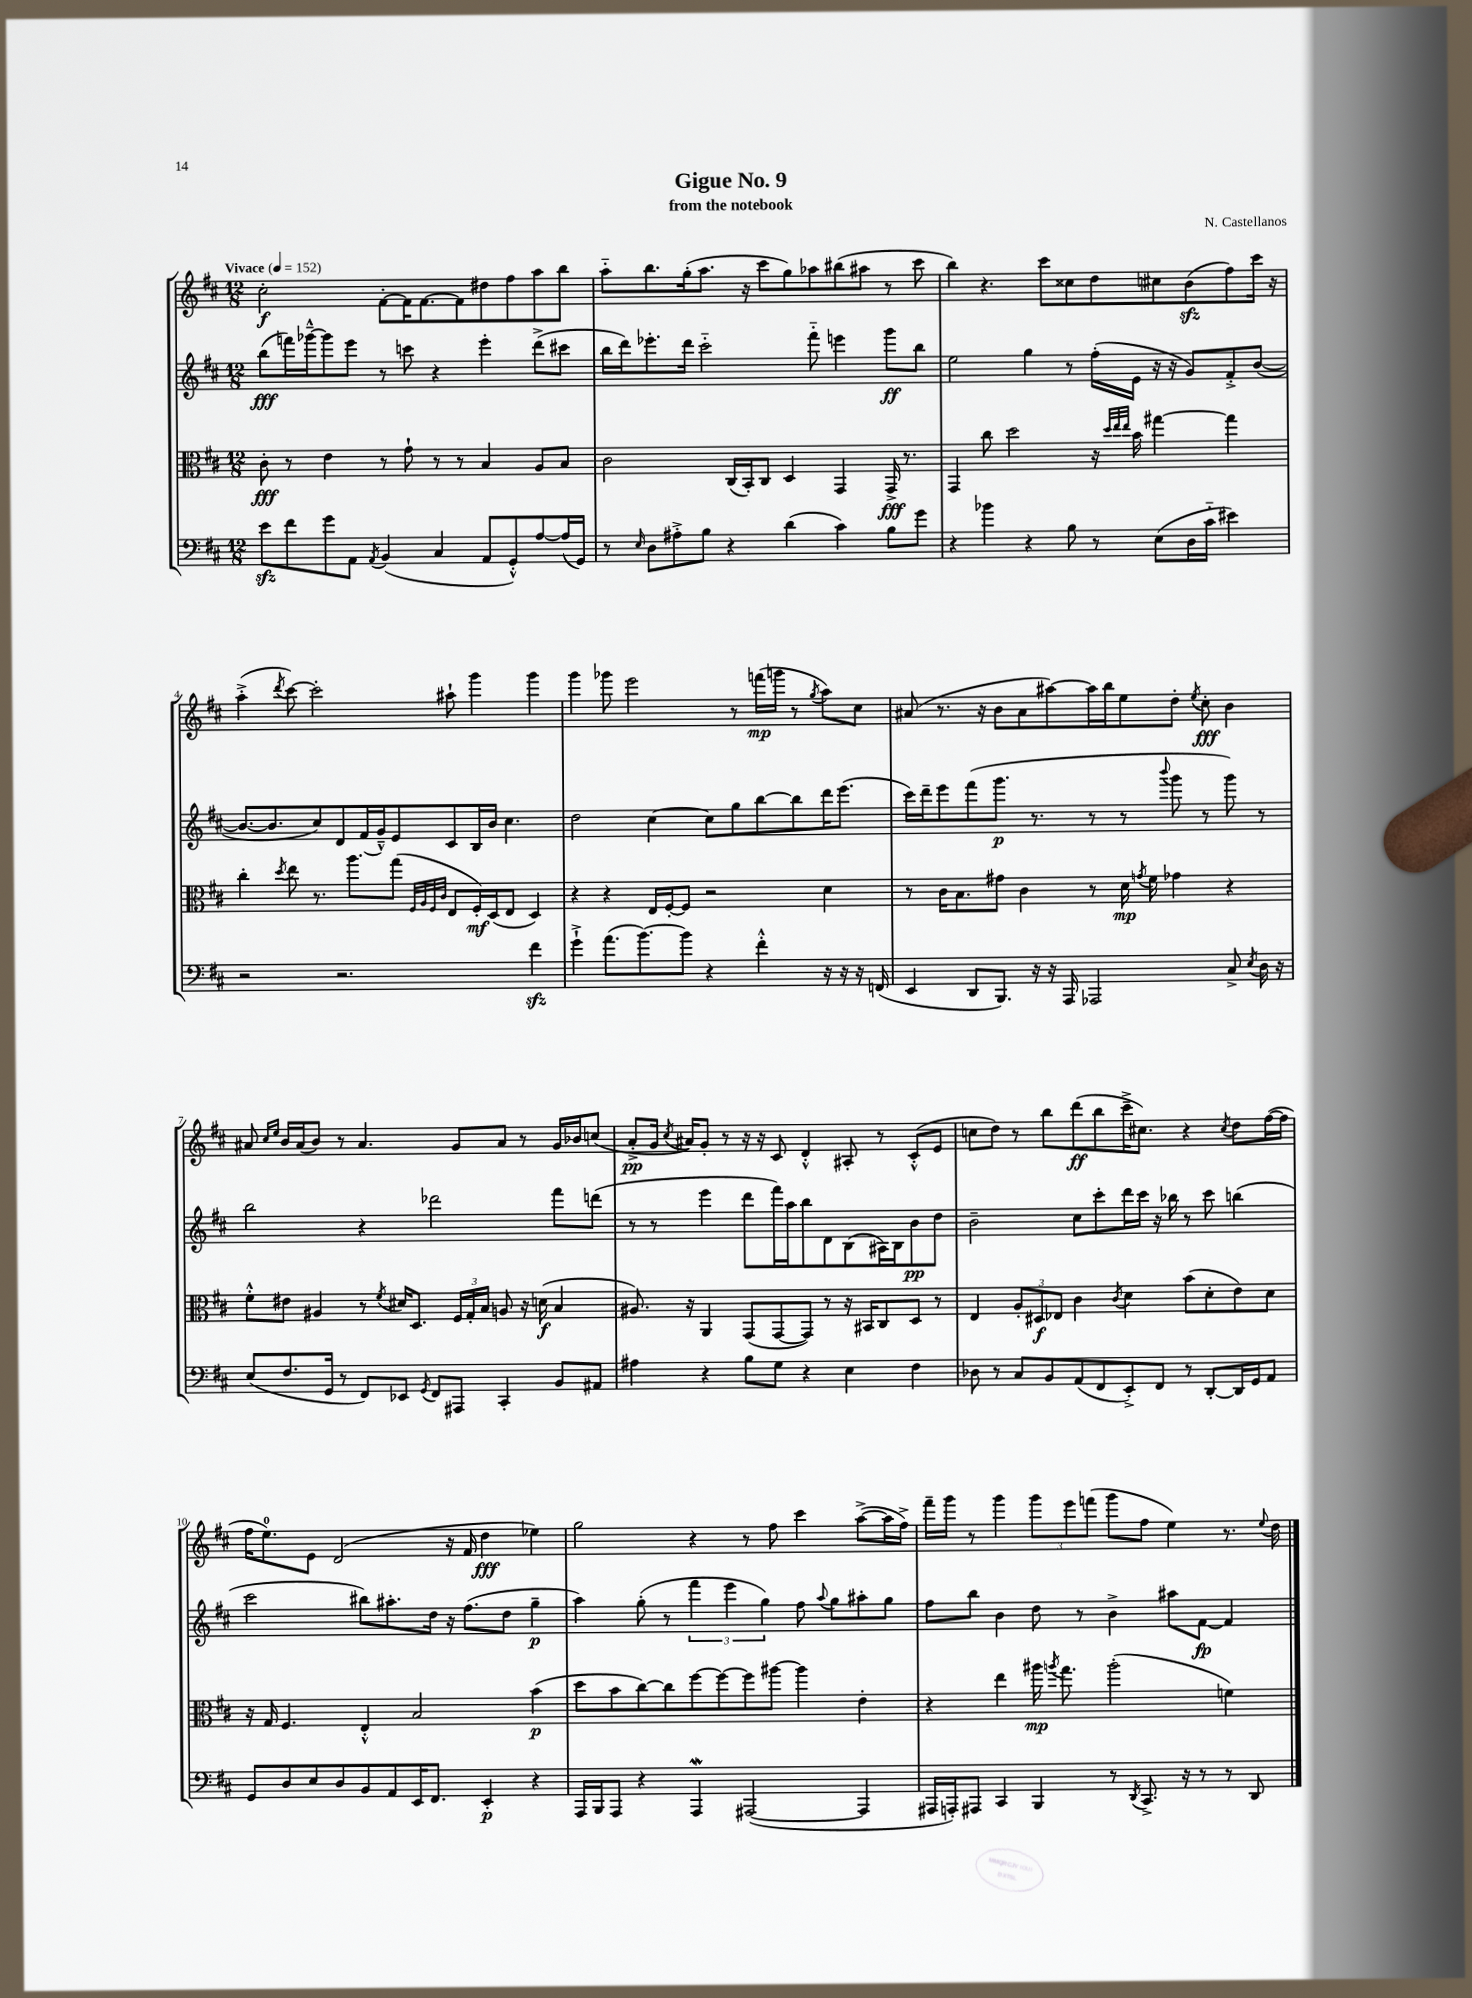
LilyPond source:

\header { title = "Gigue No. 9" composer = "N. Castellanos" subtitle = "from the notebook" }
<<
\new StaffGroup <<
\new Staff = "s0" {
    \clef treble \key d \major \numericTimeSignature \time 12/8 \tempo "Vivace" 4 = 152
    \autoBeamOff cis''2-.\f fis'8[~-. fis'16 fis'8.~ fis'8 dis''8 fis''8 a''8 b''8] |
    a''8[-_ b''8. g''16-.( a''8.] r16 cis'''8[ g''8) aes''8 bis''8( ais''8] r8 cis'''8 |
    b''4) r4. cis'''8[ cisis''8 d''8 cis''8 b'8\sfz( fis''8) cis'''16] r16 |
    a''4-.->( \acciaccatura { d'''8 } cis'''8~) cis'''2-. ais''8-! g'''4 g'''4 |
    g'''4 ges'''8 e'''2 r8 f'''16[\mp( g'''16] r8 \acciaccatura { g''8 } a''8[) cis''8] |
    ais'8( r8. r16 b'8[ ais'8 ais''8~) ais''16 b''16 e''8 d''8]-. \acciaccatura { e''8 } cis''8-.\fff b'4 |
    ais'8 \grace { cis''16[ e''16] } b'16[ ais'16( b'8]) r8 ais'4. g'8[ ais'8] r8 g'16[ bes'16 c''8]( |
    a'8[-.->\pp g'16] \acciaccatura { cis''8 } ais'16[) g'8]-. r8 r16 r16 cis'8 d'4-.-^ ais8-. r8 cis'8[-.-^( e'8] |
    c''8[ d''8]) r8 b''8[ d'''8\ff( b''8 cis'''16---> cis''8.]) r4 \acciaccatura { cis''8 } d''8[ fis''16~( fis''16] |
    fis''16[ e''8.-0) e'8] d'2( r16 fis'16 d''4\fff ees''4) |
    g''2 r4 r8 fis''8 cis'''4 a''8[~->( a''16 fis''16]->) |
    fis'''16[-- g'''16] r8 g'''4 \tuplet 3/2 { g'''8[ e'''8 f'''8]( } g'''8[ fis''8] e''4) r8. \appoggiatura { e''8 } d''16 \bar "|." |
}
\new Staff = "s1" {
    \clef treble \key d \major \numericTimeSignature \time 12/8
    \autoBeamOff b''8[\fff( f'''16) ges'''16~---^ ges'''8 e'''8] r8 c'''8 r4 e'''4-. d'''8[->( cis'''8] |
    b''16[ d'''16) ees'''8.-. d'''16] cis'''2-_ fis'''8-_ e'''4 g'''8[\ff b''8] |
    e''2 g''4 r8 fis''16[-.( e'16] r16 r16 g'8[) fis'8-.-> b'8]~( |
    b'8.[~ b'8. cis''8) d'8 fis'16( g'16---^) e'8 cis'8 b16 b'16] cis''4. |
    d''2 cis''4~ cis''8[ g''8 b''8~ b''8 d'''16 e'''8.]( |
    cis'''16[) d'''16-- e'''8 fis'''8( g'''8.]\p r8. r8 r8 \appoggiatura { b'''8 } g'''8 r8 g'''8) r8 |
    b''2 r4 des'''2 fis'''8[ d'''8]( |
    r8 r8 e'''4 d'''8[ fis'''16) a''16 b''8 d'8 b8( ais16) b16 b'8\pp d''8] |
    b'2-- cis''8[ cis'''8-. d'''16 cis'''16] r16 bes''16 r8 cis'''8 b''4( |
    cis'''2 bis''8[) ais''8.-. d''16] r16 fis''8.[( d''8] g''4--\p |
    a''4) g''8-.( r8 \tuplet 3/2 { fis'''4 e'''4 g''4) } fis''8 \appoggiatura { a''8 } g''8[ ais''8-. g''8] |
    fis''8[ b''8] b'4 d''8 r8 b'4-> ais''8[ fis'8]~\fp fis'4 \bar "|." |
}
\new Staff = "s2" {
    \clef alto \key d \major \numericTimeSignature \time 12/8
    \autoBeamOff cis'8-.\fff r8 e'4 r8 g'8-! r8 r8 b4 a8[ b8] |
    cis'2 cis16[( b,16-.) cis8] d4 g,4 g,16->\fff r8. |
    g,4 cis''8 d''2 r16 \grace { d''32[ e''32 e''32] } b'16 gis''4~ gis''4 |
    cis''4-. \acciaccatura { d''8 } e''8 r8. a''8.[ g''8]( \grace { fis32[ a32 fis32 cis'32] } e8[ fis16-.\mf) d16( e8] d4) |
    r4 r4 e16[ fis16~-. fis8] r2 d'4 |
    r8 cis'16[ b8. gis'8] cis'4 r8 d'16\mp \acciaccatura { g'8 } fis'16 ges'4 r4 |
    fis'8[-.-^ eis'8] ais4 r8 \acciaccatura { fis'8 } dis'16[ d8.] \tuplet 3/2 { fis16[ g16-. b16] } a8 r16 d'16\f( b4 |
    ais8.) r16 a,4 g,8[( g,8~ g,8]) r8 r16 bis,16[ cis8 d8] r8 |
    e4 \tuplet 3/2 { a8[-. dis8\f ees8] } cis'4 \acciaccatura { cis'8 } d'4 b'8[( d'8-. e'8) d'8] |
    r16 g16 fis4. e4-.-^ b2 b'4\p( |
    d''8[ b'8 cis''8~) cis''8 fis''8~ fis''8~ fis''8 ais''8]~ ais''4 e'4-. |
    r4 e''4 ais''16\mp \acciaccatura { a''8 } g''8. a''2-.( f'4) \bar "|." |
}
\new Staff = "s3" {
    \clef bass \key d \major \numericTimeSignature \time 12/8
    \autoBeamOff e'8[\sfz fis'8 g'8 a,8] \acciaccatura { a,8 } b,4( cis4 a,8[ g,8-.-^) a8~ a16( g,16]) |
    r8 \grace { e16 } d8[ ais8-.-> b8] r4 d'4( cis'4) b8[ g'8] |
    r4 bes'4 r4 b8 r8 e8[( d16 cis'16]-_ eis'4) |
    r2 r2. fis'4\sfz |
    g'4-!-> a'8.[( b'8.~) b'8] r4 fis'4-.-^ r16 r16 r16 f,16( |
    e,4 d,8[ b,,8.]) r16 r16 a,,16 aes,,2 cis8-> \acciaccatura { e8 } d16 r16 |
    e8[( fis8. g,16] r8 fis,8[) ees,8] \acciaccatura { g,8 } fis,8[ ais,,8] cis,4-. b,8[ ais,8] |
    ais4 r4 b8[ g8] r4 e4 fis4 |
    des8 r8 cis8[ b,8 a,8( fis,8 e,8-.->) fis,8] r8 d,8[~-. d,16 g,16 a,8] |
    g,8[ d8 e8 d8 b,8 a,8 e,16 fis,8.] e,4-.\p r4 |
    a,,16[ b,,16 a,,8] r4 a,,4\mordent ais,,2~( ais,,4 |
    ais,,16[ a,,16-.) ais,,8] cis,4 b,,4 r8 \acciaccatura { d,8 } cis,8.-> r16 r8 r8 d,8 \bar "|." |
}
>>
>>
